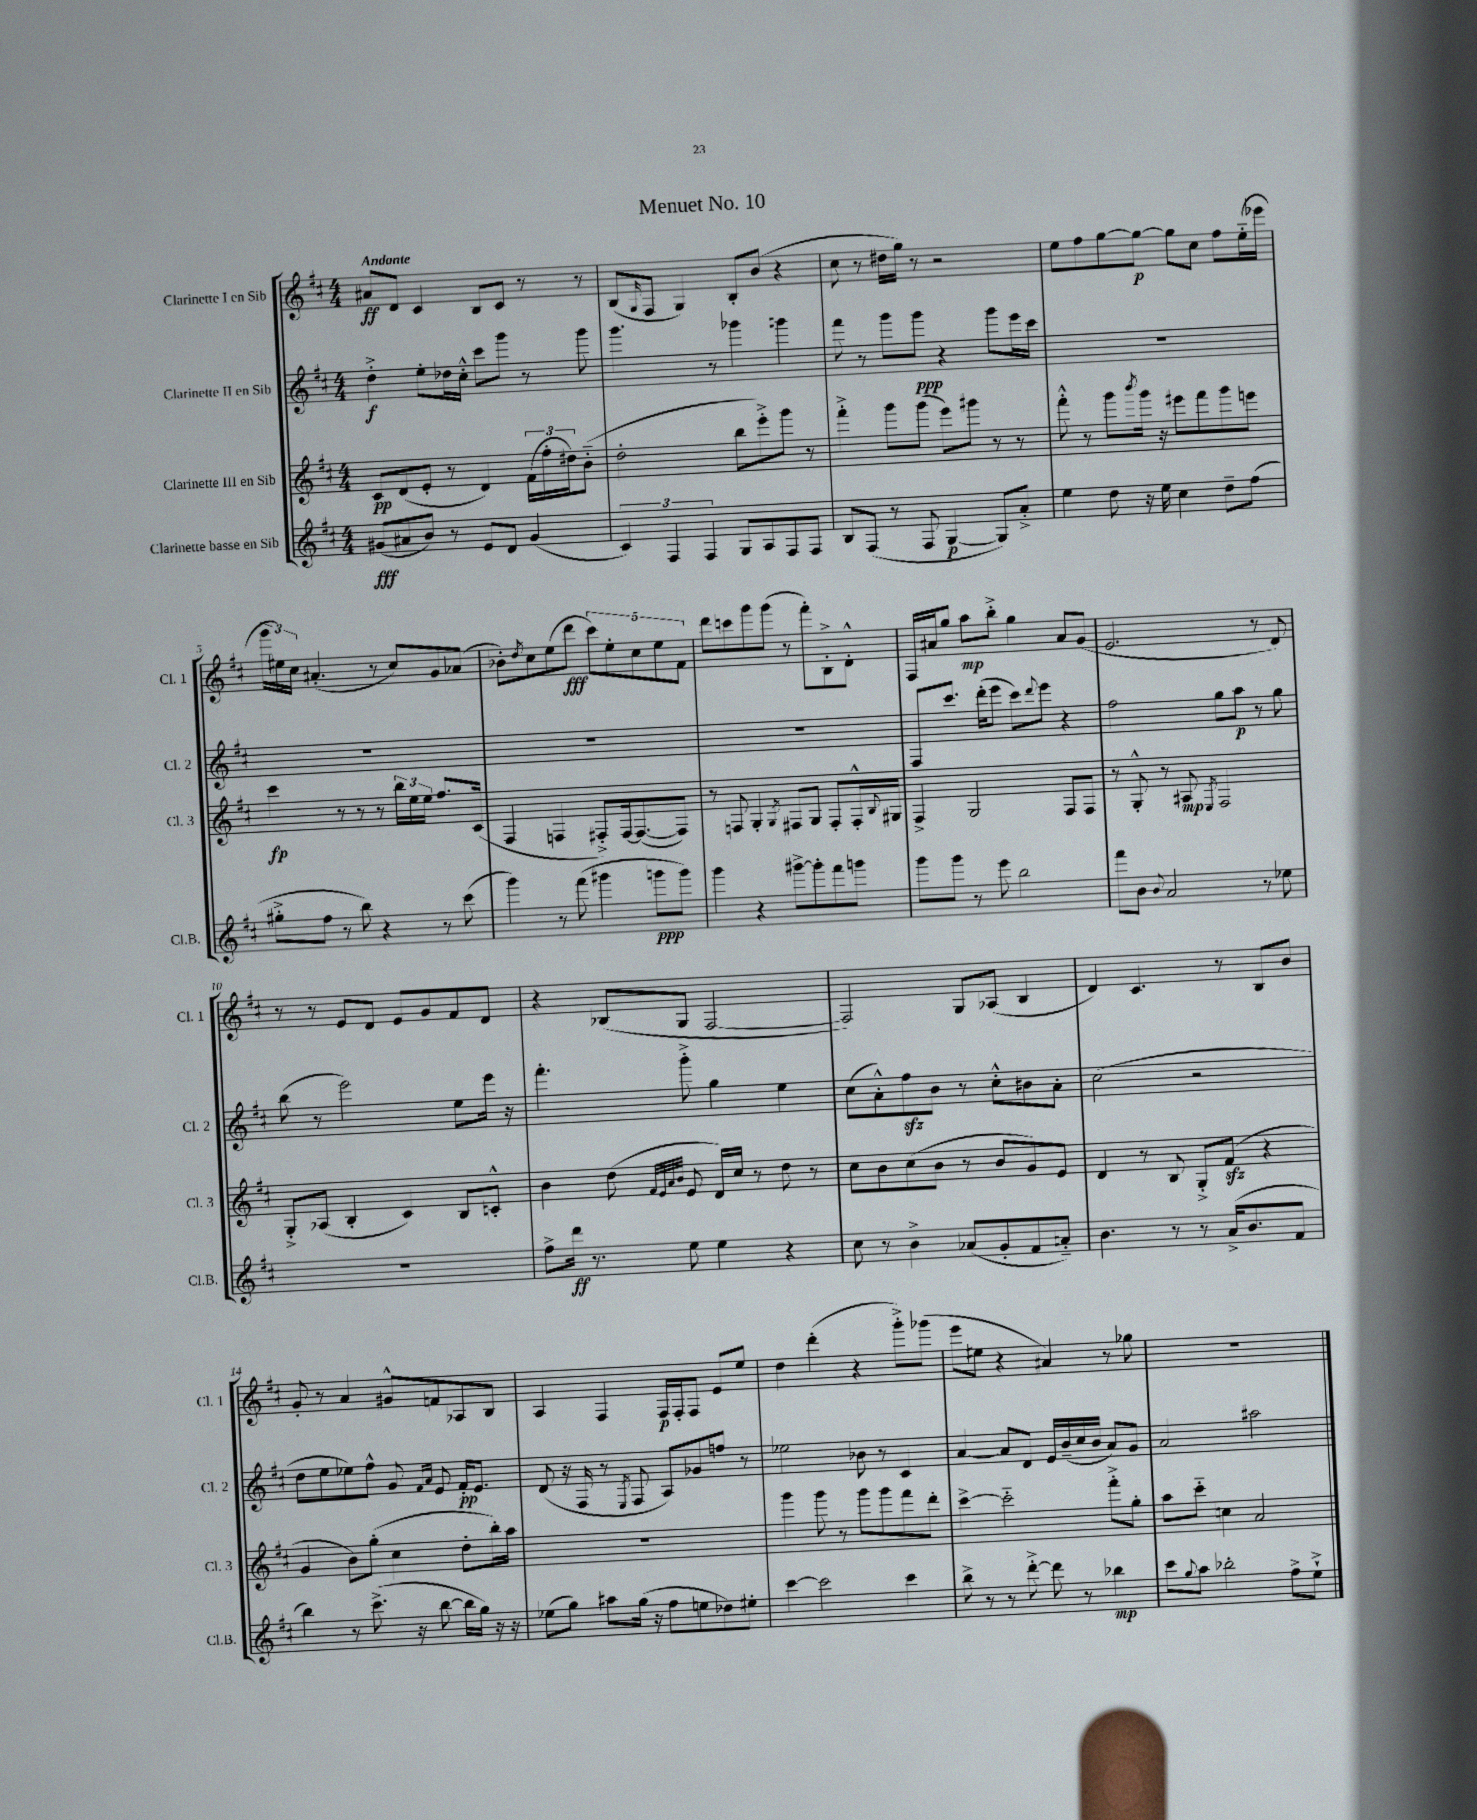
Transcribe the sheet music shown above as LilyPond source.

\header { title = "Menuet No. 10" }
<<
\new StaffGroup <<
\new Staff = "s0" \with { instrumentName = "Clarinette I en Sib" shortInstrumentName = "Cl. 1" } {
    \clef treble \key d \major \numericTimeSignature \time 4/4 \tempo "Andante"
    ais'8\ff d'8 cis'4 b8 cis'8 r8 r8 |
    b8( \grace { g16 } fis8 g4) b8-. b'8( r4 |
    cis''8 r8 dis''16 g''16) r8 r2 |
    e''8 fis''8 g''8~ g''8~\p g''8 cis''8 fis''8 e''16-_( ees'''16 |
    \tuplet 3/2 { g'''16 eis''16) cis''16 } ais'4.-.( r8 cis''8) g'8 aes'8( |
    bes'8-.) \acciaccatura { d''8 } cis''8 e''8( d'''8\fff \tuplet 5/4 { cis'''8) e''8-. cis''8 e''8 fis'8 } |
    d'''8 c'''8 g'''8 g'''8( r8 fis'''8-.) b8-.-> d'8-.-^ |
    fis16 ais'16 g''8 a''8\mp b''8-.-> g''4 ais'8 g'8( |
    e'2. r8 d'8) |
    r8 r8 e'8 d'8 e'8 g'8 fis'8 d'8 |
    r4 bes8( g8 fis2~ |
    fis2) g8 aes8( b4 |
    d'4) cis'4. r8 b8 b'8 |
    g'8-. r8 a'4 gis'8-^ f'8 aes8 b8 |
    a4 fis4 fis16\p fis16-. fis8 e'8 e''8 |
    d''4 d'''4-.( r4 g'''8-.->) ges'''8( |
    e'''8 eis''8 r4 ais'4) r8 ges''8 |
    R1 \bar "|." |
}
\new Staff = "s1" \with { instrumentName = "Clarinette II en Sib" shortInstrumentName = "Cl. 2" } {
    \clef treble \key d \major \numericTimeSignature \time 4/4
    d''4-.->\f e''8-. des''16 cis''16-.-^ cis'''8 g'''8 r8 g'''8 |
    g'''4. r8 ges'''4 g'''4 |
    fis'''8 r8 g'''8 g'''8\ppp r4 g'''8 e'''16 cis'''16 |
    R1 |
    R1 |
    R1 |
    R1 |
    fis8 cis'''8. d'''16-.( e'''8 cis'''8) \appoggiatura { d'''8 } e'''8 r4 |
    fis''2 g''8 a''8\p r8 g''8 |
    b''8( r8 e'''2) e''8 e'''16 r16 |
    fis'''4.-. g'''8-.-> g''4 e''4 |
    cis''8( a'8-.-^) fis''8\sfz b'8 r8 cis''8-.-^ bis'8 a'8-. |
    cis''2( r2 |
    d''8 e''8 ees''8) fis''8-^ g'8 \grace { fis'16 a'16 } e'8 fis'16-.\pp e'8. |
    d'8( r16 fis16 r8 \acciaccatura { e8 } fis8 a8) ges'8 f''8 r8 |
    ees''2 bes'8 r8 cis'4 |
    a'4~ a'8 d'8 e'16 b'16--( cis''16 b'16 a'8) g'8 |
    a'2 ais''2 \bar "|." |
}
\new Staff = "s2" \with { instrumentName = "Clarinette III en Sib" shortInstrumentName = "Cl. 3" } {
    \clef treble \key d \major \numericTimeSignature \time 4/4
    cis'8\pp d'8( e'8-. r8 d'4) \tuplet 3/2 { fis'16( fis''16-. dis''16) } b'8-_( |
    d''2-. b''8 e'''8-.->) g'''8 r8 |
    fis'''4-.-> g'''8 g'''8( e'''8) gis'''8 r8 r8 |
    fis'''8-.-^ r8 g'''8 \acciaccatura { b'''8 } g'''16 r16 eis'''8 fis'''8 g'''8 e'''8 |
    cis'''4\fp r8 r8 r8 \tuplet 3/2 { b''16 e''16 e''16 } fis''8. cis'16( |
    fis4 f4 fis8-.->) fis16~ fis8.~( fis8) |
    r8 f8 g4-. \acciaccatura { g8 } fis8 g8 fis8-. fis16-.-^ \appoggiatura { b8 } gis16 |
    fis4-> g2 fis8 fis8 |
    r8 g8-.-^ r8 ais8\mp \acciaccatura { e8 } fis2 |
    g8-.-> aes8( b4-. cis'4) b8 c'8-.-^ |
    b'4 d''8( \grace { fis'32 e'32 a'32 b'32 } e'8 d'16) cis''16 r8 d''8 r8 |
    cis''8 b'8 cis''8( b'8 r8 b'8 g'8) e'8 |
    d'4 r8 b8 g8-.-> fis'8\sfz( r4 |
    g'4 b'8) g''8-.( cis''4 d''8-. b''16-.) a''16 |
    R1 |
    g'''4 g'''8 r8 g'''8 g'''8 fis'''8 d'''8-. |
    cis'''4~-> cis'''2-_ fis'''8-.-> g''8-. |
    a''8 cis'''8-_ c''4 a'2 \bar "|." |
}
\new Staff = "s3" \with { instrumentName = "Clarinette basse en Sib" shortInstrumentName = "Cl.B." } {
    \clef treble \key d \major \numericTimeSignature \time 4/4
    gis'8\fff( ais'8 b'8) r8 e'8 d'8 gis'4( |
    \tuplet 3/2 { cis'4) fis4 fis4 } g8 a8 fis8 fis8 |
    b8 fis8( r8 fis8 g4~\p g8) a'8-.-> |
    e''4 d''8 r16 e''16 cis''4 d''8-- fis''8( |
    gis''8-.-> fis''8 r8 b''8) r4 r8 cis'''8( |
    g'''4) r8 fis'''8( gis'''4 g'''8\ppp g'''8) |
    g'''4 r4 gis'''8~-> gis'''8-. fis'''8 g'''8 |
    g'''8 g'''8 r8 e'''8 b''2 |
    fis'''8 b'8 \appoggiatura { b'8 } a'2 r8 ees''8 |
    R1 |
    fis''8-> d'''16\ff r8. e''8 e''4 r4 |
    cis''8 r8 b'4-> aes'8( g'8-. fis'8 a'8-_) |
    b'4. r8 r8 a'16->( b'8. fis'8 |
    b''4) r8 cis'''8.->( r16 b''8~ b''16 g''16) r16 r16 |
    ees''8( g''8) ais''8 g''16( r16 fis''8 e''8 des''8) eis''8-. |
    cis'''4~ cis'''2 cis'''4 |
    b''8-> r8 r8 d'''8~-.-> d'''8 r8 bes''4\mp |
    cis'''8 \appoggiatura { g''8 } a''8 bes''2-. fis''8-> e''8-!-> \bar "|." |
}
>>
>>
